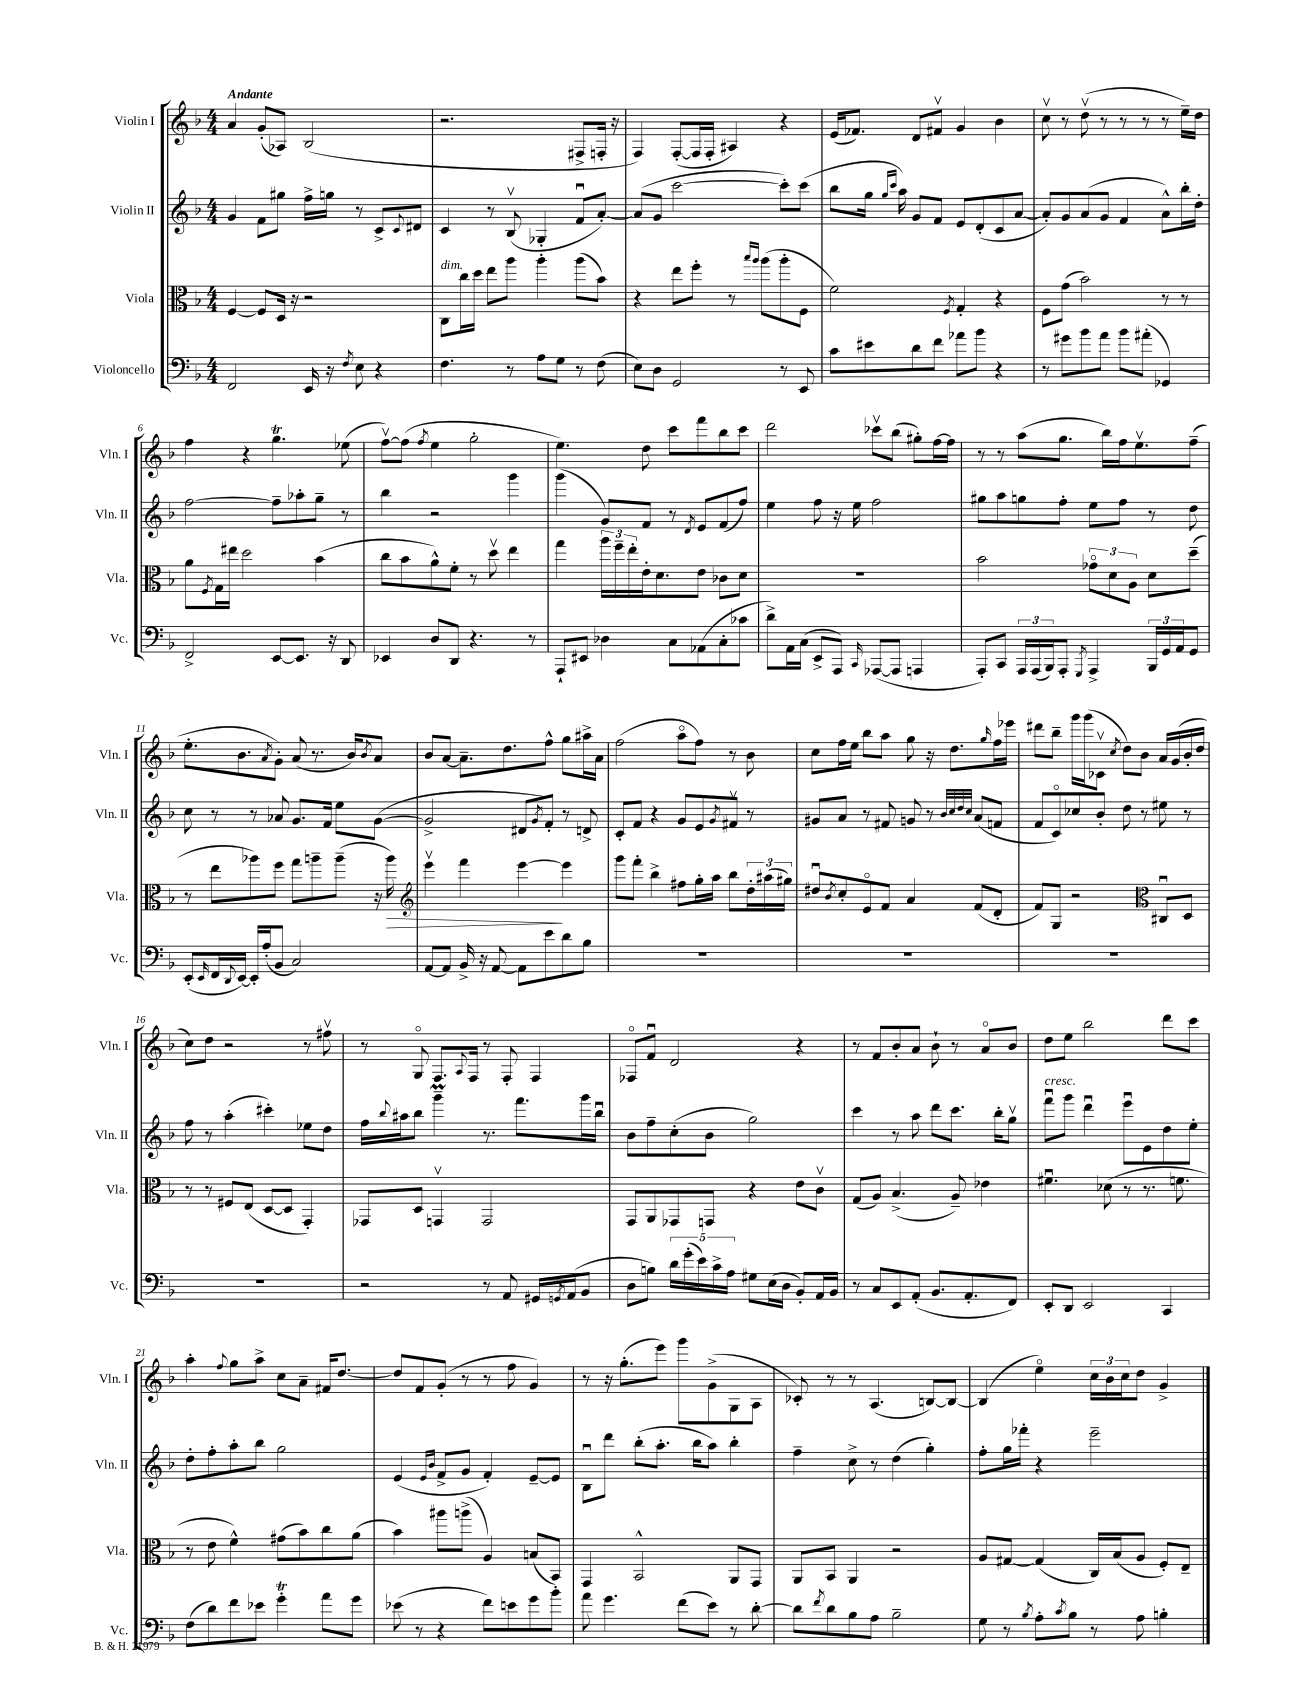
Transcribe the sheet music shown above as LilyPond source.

<<
\new StaffGroup <<
\new Staff = "s0" \with { instrumentName = "Violin I" shortInstrumentName = "Vln. I" } {
    \clef treble \key f \major \numericTimeSignature \time 4/4 \tempo "Andante"
    a'4 g'8-.( aes8) bes2( |
    r2. fis8-> f16-. r16 |
    f4) f8~-.( f16 f16-. ais4) r4 |
    e'16( fes'8.) d'8 fis'8\upbow g'4 bes'4 |
    c''8\upbow r8 d''8\upbow( r8 r8 r8 r8 e''16--) d''16 |
    f''4 r4 g''4.\trill ees''8( |
    f''8~\upbow) f''8( \acciaccatura { f''8 } e''4 g''2-. |
    e''4.) d''8 c'''8 f'''8 bes''8 c'''8 |
    d'''2 ces'''8\upbow bes''8( gis''8-.) f''16~ f''16 |
    r8 r8 a''8( g''8. bes''16) f''16 e''8.\upbow f''8--( |
    e''8.-. bes'8. \acciaccatura { a'8 } g'8-.) a'8( r8. bes'16) \acciaccatura { bes'8 } a'8 |
    bes'8 a'8~ a'8.-- d''8. f''8-^ g''8 ais''16-> a'16 |
    f''2( a''8\flageolet f''8) r8 bes'8 |
    c''8 f''16 e''16 bes''8 a''8 g''8 r16 d''8. \grace { g''16 } f''16 ees'''16 |
    dis'''8 bes''8-- g'''16 g'''16( ces'8\upbow \acciaccatura { c''8 } d''8) bes'8 a'16 g'16( bes'16-. d''16 |
    c''8) d''8 r2 r8 fis''8\upbow |
    r8 g8\flageolet f8. \appoggiatura { a8 } f16 r8 f8-. f4 |
    fes8\flageolet f'8\downbow d'2 r4 |
    r8 f'8 bes'8-. a'8 bes'8-! r8 a'8\flageolet bes'8 |
    d''8 e''8 bes''2 d'''8 c'''8 |
    a''4-. \appoggiatura { f''8 } g''8 a''8-> c''8 a'8-- fis'16 d''8.~ |
    d''8 f'8 g'8-.( r8 r8 f''8 g'4) |
    r8 r16 g''8.-.( e'''8) g'''8 g'8->( g8 a8 |
    ces'8-.) r8 r8 a4.( b8~) b8~ |
    b4( e''4\flageolet) \tuplet 3/2 { c''16 bes'16 c''16 } d''8 g'4-> \bar "|." |
}
\new Staff = "s1" \with { instrumentName = "Violin II" shortInstrumentName = "Vln. II" } {
    \clef treble \key f \major \numericTimeSignature \time 4/4
    g'4 f'8 gis''8 f''16-> g''16 r8 c'8-> \appoggiatura { c'8 } dis'8 |
    c'4 r8 bes8\upbow( ges4-. f'8\downbow a'8~-.) |
    a'8( g'8 c'''2~ c'''8-.) c'''8( |
    bes''8 g''16 \grace { g''16 c'''16 } a''16) g'8 f'8 e'8 d'8-.( c'8 a'8~ |
    a'8-.) g'8 a'8( g'8 f'4 a'8-^) bes''16-. d''16-. |
    f''2~ f''8-- aes''8-. g''8-- r8 |
    bes''4 r2 g'''4 |
    g'''4( g'8) f'8 r8 \acciaccatura { d'8 } e'8 f'8( f''8) |
    e''4 f''8 r16 e''16 f''2 |
    gis''8 a''8 g''8 f''8-. e''8 f''8 r8 d''8 |
    c''8 r8 r8 aes'8 g'8. f'16 e''8 g'8~( |
    g'2-> dis'8 \acciaccatura { g'8 } f'8-.) r8 d'8-> |
    c'8-. f'8 r4 g'8 e'8 \acciaccatura { g'8 } fis'8\upbow r8 |
    gis'8 a'8 r8 fis'8 g'8 r8 \grace { bes'32 c''32 d''32 c''32 } a'8( f'8 |
    f'8 c'8\flageolet) ces''8 bes'8-. d''8 r8 eis''8 r8 |
    f''8 r8 a''4-.( cis'''4-.) ees''8 d''8 |
    f''16 \appoggiatura { bes''8 } ais''16 bes''8 g'''4--\prall r8. f'''8. g'''16 bes''16\downbow |
    bes'8 f''8-- c''8-.( bes'8 g''2) |
    c'''4 r8 a''8 d'''8 c'''8. bes''16-. g''8\upbow |
    f'''8\downbow^\markup { \italic "cresc." } g'''8 d'''4\downbow e'''8\downbow e'8 d''8 e''8-. |
    d''8-. f''8-. a''8-. bes''8 g''2 |
    e'4( \grace { e'16 bes'16 } f'8-> g'8 f'4-.) e'8~-- e'8 |
    bes8\downbow d'''8 bes''8-.( a''8.-. bes''16 a''8) bes''4-. |
    f''4-- c''8-> r8 d''4( g''4-.) |
    f''8-. g''16 fes'''16-. r4 e'''2-- \bar "|." |
}
\new Staff = "s2" \with { instrumentName = "Viola" shortInstrumentName = "Vla." } {
    \clef alto \key f \major \numericTimeSignature \time 4/4
    f4~ f8 d16 r16 r2 |
    c8^\markup { \italic "dim." } c''16 d''16 e''8 a''8 a''4-. a''8( bes'8) |
    r4 e''8 f''8-. r8 \grace { bes''16 a''16 } a''8( a''8-. f8 |
    f'2) \acciaccatura { f8 } g4-. r4 |
    f8 g'8( bes'2) r8 r8 |
    a'8 \acciaccatura { f8 } g16 eis''16 d''2 bes'4( |
    c''8 bes'8 a'8-^) f'8-. r8 d''8\upbow e''4 |
    g''4 \tuplet 3/2 { a''16 f''16-- e''16-. } e'16-. d'8. e'8 ces'8 d'8 |
    R1 |
    bes'2 \tuplet 3/2 { ges'8\flageolet d'8 a8 } d'8 d''8--( |
    r8 e''8 aes''8) f''8 g''8 a''8-- a''8--( r16 a''16\>) |
    \clef treble e'''4\upbow f'''4 e'''4~\! e'''4 |
    g'''8 f'''8-. bes''4-> fis''8 g''16-. a''16 bes''8 \tuplet 3/2 { d''16-. ais''16( gis''16) } |
    dis''8\downbow \acciaccatura { bes'8 } c''8-. e'8\flageolet f'8 a'4 f'8( d'8-. |
    f'8) g8 r2 \clef alto cis8\downbow d8 |
    r8 r8 fis8 e8( d8~ d8 g,4-.) |
    ges,8 d8 g,4\upbow g,2 |
    g,8 a,8 ges,8 g,8 r4 e'8 c'8\upbow |
    g8( a8) bes4.->( a8--) ees'4 |
    fis'4.\downbow des'8( r8 r8. f'8. |
    r8 e'8 f'4-^) gis'8( bes'8) c''8 a'8( |
    bes'4) ais''8 a''8->( a4) b8( bes,8) |
    g,4 bes,2-^ a,8 g,8 |
    a,8 bes,8 a,4 r2 |
    a8 gis8~ gis4( c16) bes16( a8 f8-.) e8-- \bar "|." |
}
\new Staff = "s3" \with { instrumentName = "Violoncello" shortInstrumentName = "Vc." } {
    \clef bass \key f \major \numericTimeSignature \time 4/4
    f,2 e,16 r16 \acciaccatura { f8 } e8 r4 |
    f4. r8 a8 g8 r8 f8( |
    e8) d8 g,2 r8 e,8 |
    c'8 eis'8 d'8 f'8 aes'8 bes'8 r4 |
    r8 gis'8 bes'8 a'8 bes'8 ais'8-.( ges,4) |
    f,2-> e,8~ e,8. r16 d,8 |
    ees,4 d8 d,8 r4. r8 |
    a,,8-! eis,8 des4 c8 aes,8( c8-. ces'8 |
    d'8->) a,16 c16( e,8-> a,,8) \grace { c,16 } aes,,8~( aes,,8 a,,4 |
    a,,8-.) c,8 \tuplet 3/2 { a,,16 a,,16( bes,,16) } a,,8-. \acciaccatura { g,,8 } a,,4-> \tuplet 3/2 { bes,,16 g,16 a,16 } g,8 |
    e,8-.( \grace { e,16 } f,16 \appoggiatura { d,8 } e,16~) e,16-. a16-.( bes,8 c2) |
    a,8~ a,8 bes,16-> r16 a,8~ a,8 e'8 d'8 bes8 |
    R1 |
    R1 |
    R1 |
    R1 |
    r2 r8 a,8 gis,16 \acciaccatura { g,8 } a,16( bes,8 |
    d8 b8) \tuplet 5/4 { d'16 g'16-.( e'16) c'16-> a16 } gis8 e16( d16 bes,8-.) a,16 bes,16 |
    r8 c8 e,8 a,8-.( bes,8. a,8.-. f,8) |
    e,8-. d,8 e,2 c,4 |
    f8( d'8) f'8 ees'8 g'4-.\trill a'8 g'8 |
    ees'8( r8 r4 f'8) e'8 g'8 bes'8-. |
    a'8 g'4. f'8( e'8) r8 d'8~-. |
    d'8 \acciaccatura { f'8 } d'8 bes8 a8 bes2-- |
    g8 r8 \acciaccatura { bes8 } a8-. \acciaccatura { c'8 } bes8 r8 a8 b4-. \bar "|." |
}
>>
>>
